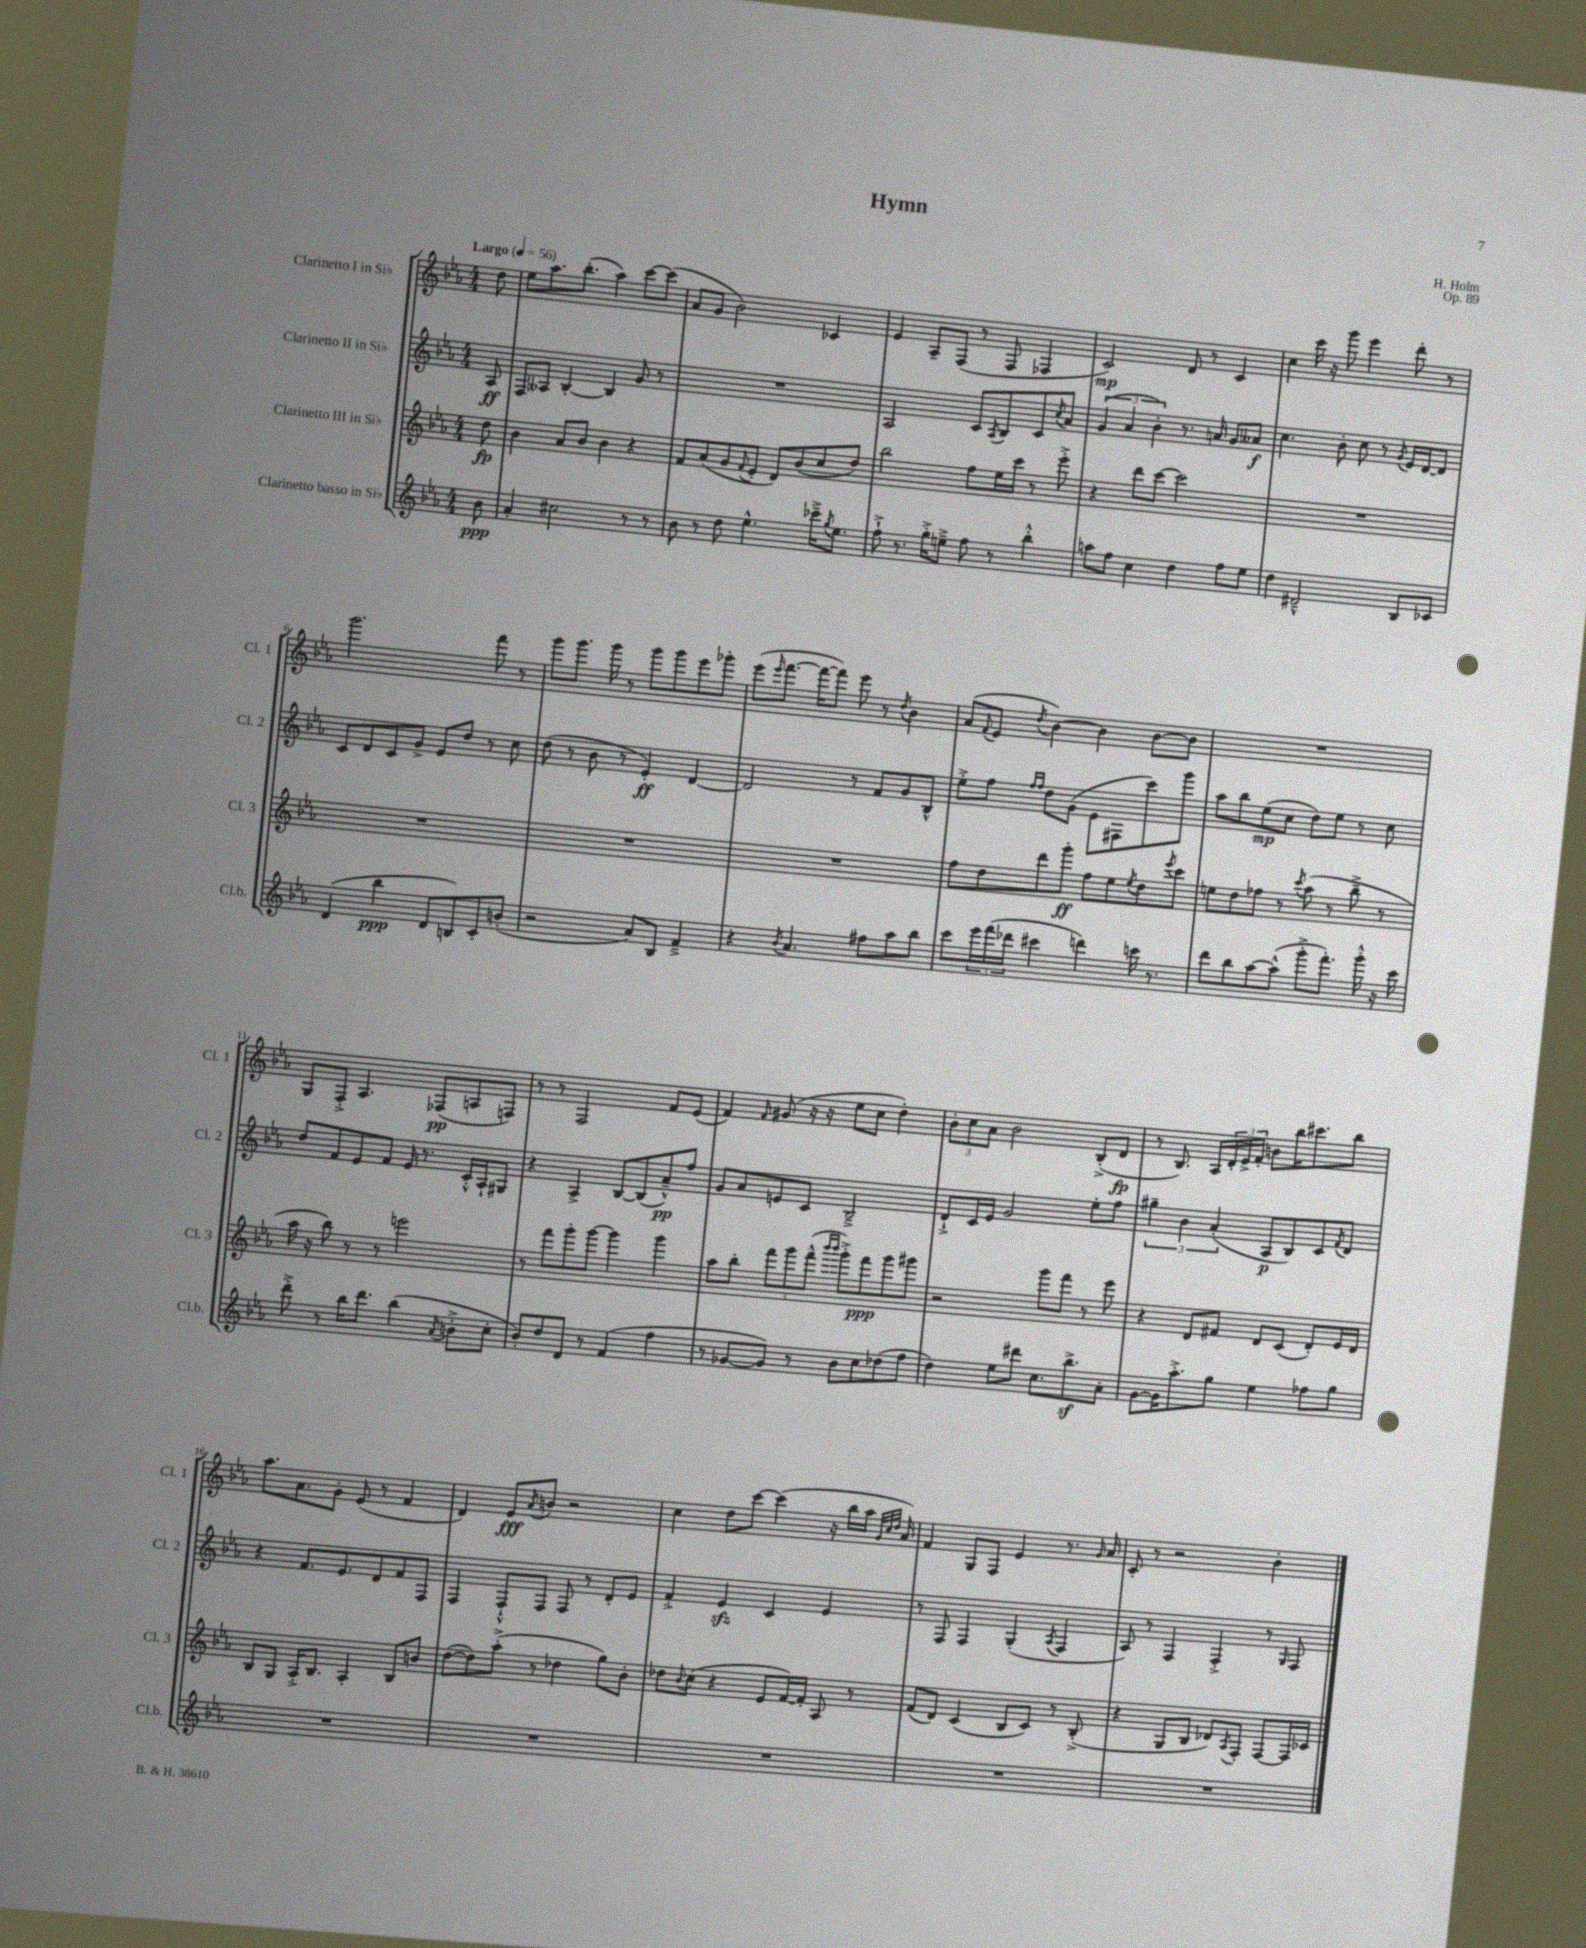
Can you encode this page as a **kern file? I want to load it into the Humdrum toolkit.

**kern	**kern	**kern	**kern
*staff4	*staff3	*staff2	*staff1
*clefG2	*clefG2	*clefG2	*clefG2
*k[b-e-a-]	*k[b-e-a-]	*k[b-e-a-]	*k[b-e-a-]
*M4/4	*M4/4	*M4/4	*M4/4
*MM56	*MM56	*MM56	*MM56
8b-	8dd	8A-	8dd
=	=	=	=
4a-'	4b-	8F	8ee-
.	.	8A--	8.aa-
2cc#	8a-	[4B-'	.
.	.	.	(8.bb-'
.	8b-	.	.
.	4b-	4B-]	4aa-)
8r	4r	8g	[8ccc
8r	.	8r	(8ccc]
=	=	=	=
8b-	8f	1r	8a-
8r	(8a-	.	8g
8dd	8g	.	2b-)
.	8qqf	.	.
4.ee-^^	8e-'	.	.
.	8d)	.	.
.	(8b-	.	.
16ccc-~^	8cc	.	4c-
8qgg	.	.	.
8.ee-	.	.	.
.	8dd)	.	.
=	=	=	=
8ff`^	2bb-	2A-	4e-
8.r	.	.	.
.	.	.	8A-~
16gg'^	.	.	.
8ee~^	.	.	(8F
8ff	8ff	8c	8r
.	.	8qA-	.
8r	16ee-	8B-	8F
.	16ccc	.	.
4bb-'^^	8r	8c	4F-
.	.	8qcc	.
.	8eee-'^	8a-	.
=	=	=	=
8aa	4r	(6g	2c)
8ff	.	.	.
.	.	6a-	.
4cc	8ddd	.	.
.	.	6b-')	.
.	[8ccc	.	.
4dd	2ccc]	8.r	8d
.	.	.	8r
.	.	16a	.
8ff	.	8g	4c
8ee-	.	8a--	.
=	=	=	=
4dd	1r	4.cc	4cc
2d#~^^	.	.	16ccc
.	.	.	16r
.	.	8b-'	8ggg
.	.	8cc	4eee-
.	.	8r	.
.	.	8qg	.
8B-	.	16e-	8ddd'
.	.	[16d	.
8c-	.	8d]	8r
=	=	=	=
(4d	1r	8c	2.ggg
.	.	8d	.
4bb-	.	8c	.
.	.	8g^	.
8d	.	8e-	.
8B)	.	8dd	.
8c'	.	8r	8fff
(8b'	.	8cc	8r
=	=	=	=
2r	1r	(8dd	8ggg
.	.	8r	8.ggg
.	.	8b-	.
.	.	.	16ggg
.	.	8r	8r
8a-)	.	4e-')	8ggg
8B-	.	.	8ggg
4f~^	.	[4d	8eee-
.	.	.	8ggg-'
=	=	=	=
4r	1r	2d]	(8eee-
.	.	.	16qqeee-
.	.	.	[8.fff
8qb-	.	.	.
4.a-	.	.	.
.	.	.	16fff_
.	.	.	8fff])
.	.	8r	8eee-
8ff#	.	8f	8r
.	.	.	8qdd
8aa-	.	8g	4b-
8bb-	.	8B-^^	.
=	=	=	=
8ccc	8ff	8ee-'^	(8a-
.	.	.	8qqf
24eee-	8dd	8ff	8e-
(24fff	.	.	.
24ddd-	.	.	.
.	.	16qqff	.
.	.	16qqff	8qdd
4ccc#	8ddd	8dd	[4b-)
.	8ggg'	(8g	.
4ddd)	8ff	8e-	4b-]
.	8ee-	8F#	.
.	8qee-	.	.
16ccc	8dd	8ccc)	[8b-
8.r	.	.	.
.	8qeee-	.	.
.	8ccc	8ggg	8b-]
=	=	=	=
8ddd	8ee	8aa-	1r
8bb-	8dd	8bb-	.
[8aa-	8ff-	(8ee-	.
(8aa-^^]	8r	8cc	.
.	8qccc	.	.
8ggg'^	(8aa-	8dd)	.
8.fff')	8r	8ee-	.
.	8bb-~^	8r	.
16ggg'^^	.	.	.
16r	8r	8cc	.
16ccc	.	.	.
=	=	=	=
8ddd'^	16aa-	8dd	8G
.	16r	.	.
8r	8bb-)	8f	8F'^
16bb-	8r	8e-	4.A-
8.ddd	.	.	.
.	8r	8f	.
(4bb-	2eee	16e-	.
.	.	8.r	.
.	.	.	(8F-
8qa-	.	.	.
8b'^	.	16c'^^	8A
.	.	16A-`	.
8cc'	.	8G#	8F)
=	=	=	=
8b-')	8r	4r	8r
8dd	8fff	.	8r
8d	8ggg'	4A-^	2F
8r	[8ggg	.	.
(4f	4ggg]	[8B-	.
.	.	(8B-]	.
4ff	4ggg	8a-~^^)	8f
.	.	8ff	(8e-
=	=	=	=
8r	8aa-	8g	4f)
[8g-	8bb-'	8a-	.
.	.	.	16qqf
8g-])	12fff	8e	(8g#
.	12ggg	.	.
8r	.	8c	16r
.	(12fff^^	.	.
.	.	.	16r
.	16qqbbb-	.	.
.	16qqbbb-	.	.
8b-	8ggg'^)	2B-~^	8ee-
8cc	8fff	.	8cc
(8dd-	8ggg	.	4dd')
8ff	8ggg#	.	.
=	=	=	=
4dd)	2r	8d`^	12b-'
.	.	.	12cc
.	.	16c	.
.	.	.	12a-
.	.	16e-	.
8ee-	.	2g	2b-
8ddd#	.	.	.
8.cc	8ggg	.	.
.	8fff	.	.
8.bb-^	.	.	.
.	8r	8ee-'	(8B-'^
8a-'	8eee-	8ff	8d
=	=	=	=
[8g	4r	6gg#~	8r
16g]	.	.	8.B-)
.	.	6b-	.
8.aa-'^	.	.	.
.	8d	.	.
.	.	.	16A-
.	.	(6a-'	.
8gg	8f#	.	24d'
.	.	.	24e-^
.	.	.	24f'
4ee-	8d	8A-	8b
.	(8c	8B-)	16bb-
.	.	.	8.ccc#
8ff-	8d')	8c	.
.	.	8qf	.
8gg	16e-	8d	8bb-
.	16d	.	.
=	=	=	=
1r	8B-	4r	8.aa-
.	8G	.	.
.	.	.	8.a-
.	16A-'^	8.f	.
.	8.B-	.	.
.	.	.	8g'
.	.	8.e-	.
.	4A-'	.	(8e-
.	.	8d	8r
.	8B-	8f	4f
.	8b	8F	.
=	=	=	=
1r	([8dd	4F	4d)
.	8dd])	.	.
.	(8aa-'^	8F`^^	8e-
.	.	.	8qa-
.	8r	8F	8b
.	4dd-	8F	2r
.	.	8r	.
.	8gg)	8d'	.
.	8b-'	8e-	.
=	=	=	=
1r	8dd-	4f'^	4cc
.	8qqb-	.	.
.	(8cc	.	.
.	4r	4e-	8dd
.	.	.	[8ccc
.	8e-	4c	(4ccc]
.	[16f)	.	.
.	16f']	.	.
.	8A-	4e-	16r
.	.	.	16bb-
.	8r	.	16aa-
.	.	.	32qqg
.	.	.	32qqcc
.	.	.	32qqdd
.	.	.	16a-)
=	=	=	=
1r	(8f	8r	4f
.	8d)	8F	.
.	(4c	4F	8G
.	.	.	8F
.	8B-	(4G'	4e-
.	8c)	.	.
.	.	8qA-	.
.	8r	4F	8.r
.	(8B-'^	.	.
.	.	.	16qqg
.	.	.	16a-
=	=	=	=
1r	4r	8A-)	8c'
.	.	8r	8r
.	8G	4F	2r
.	8B-	.	.
.	8d-)	4F'^	.
.	8qA-	.	.
.	8F'	.	.
.	[8F	8r	4b-'
.	.	16qqG	.
.	16F]	8F	.
.	16c-	.	.
==	==	==	==
*-	*-	*-	*-
